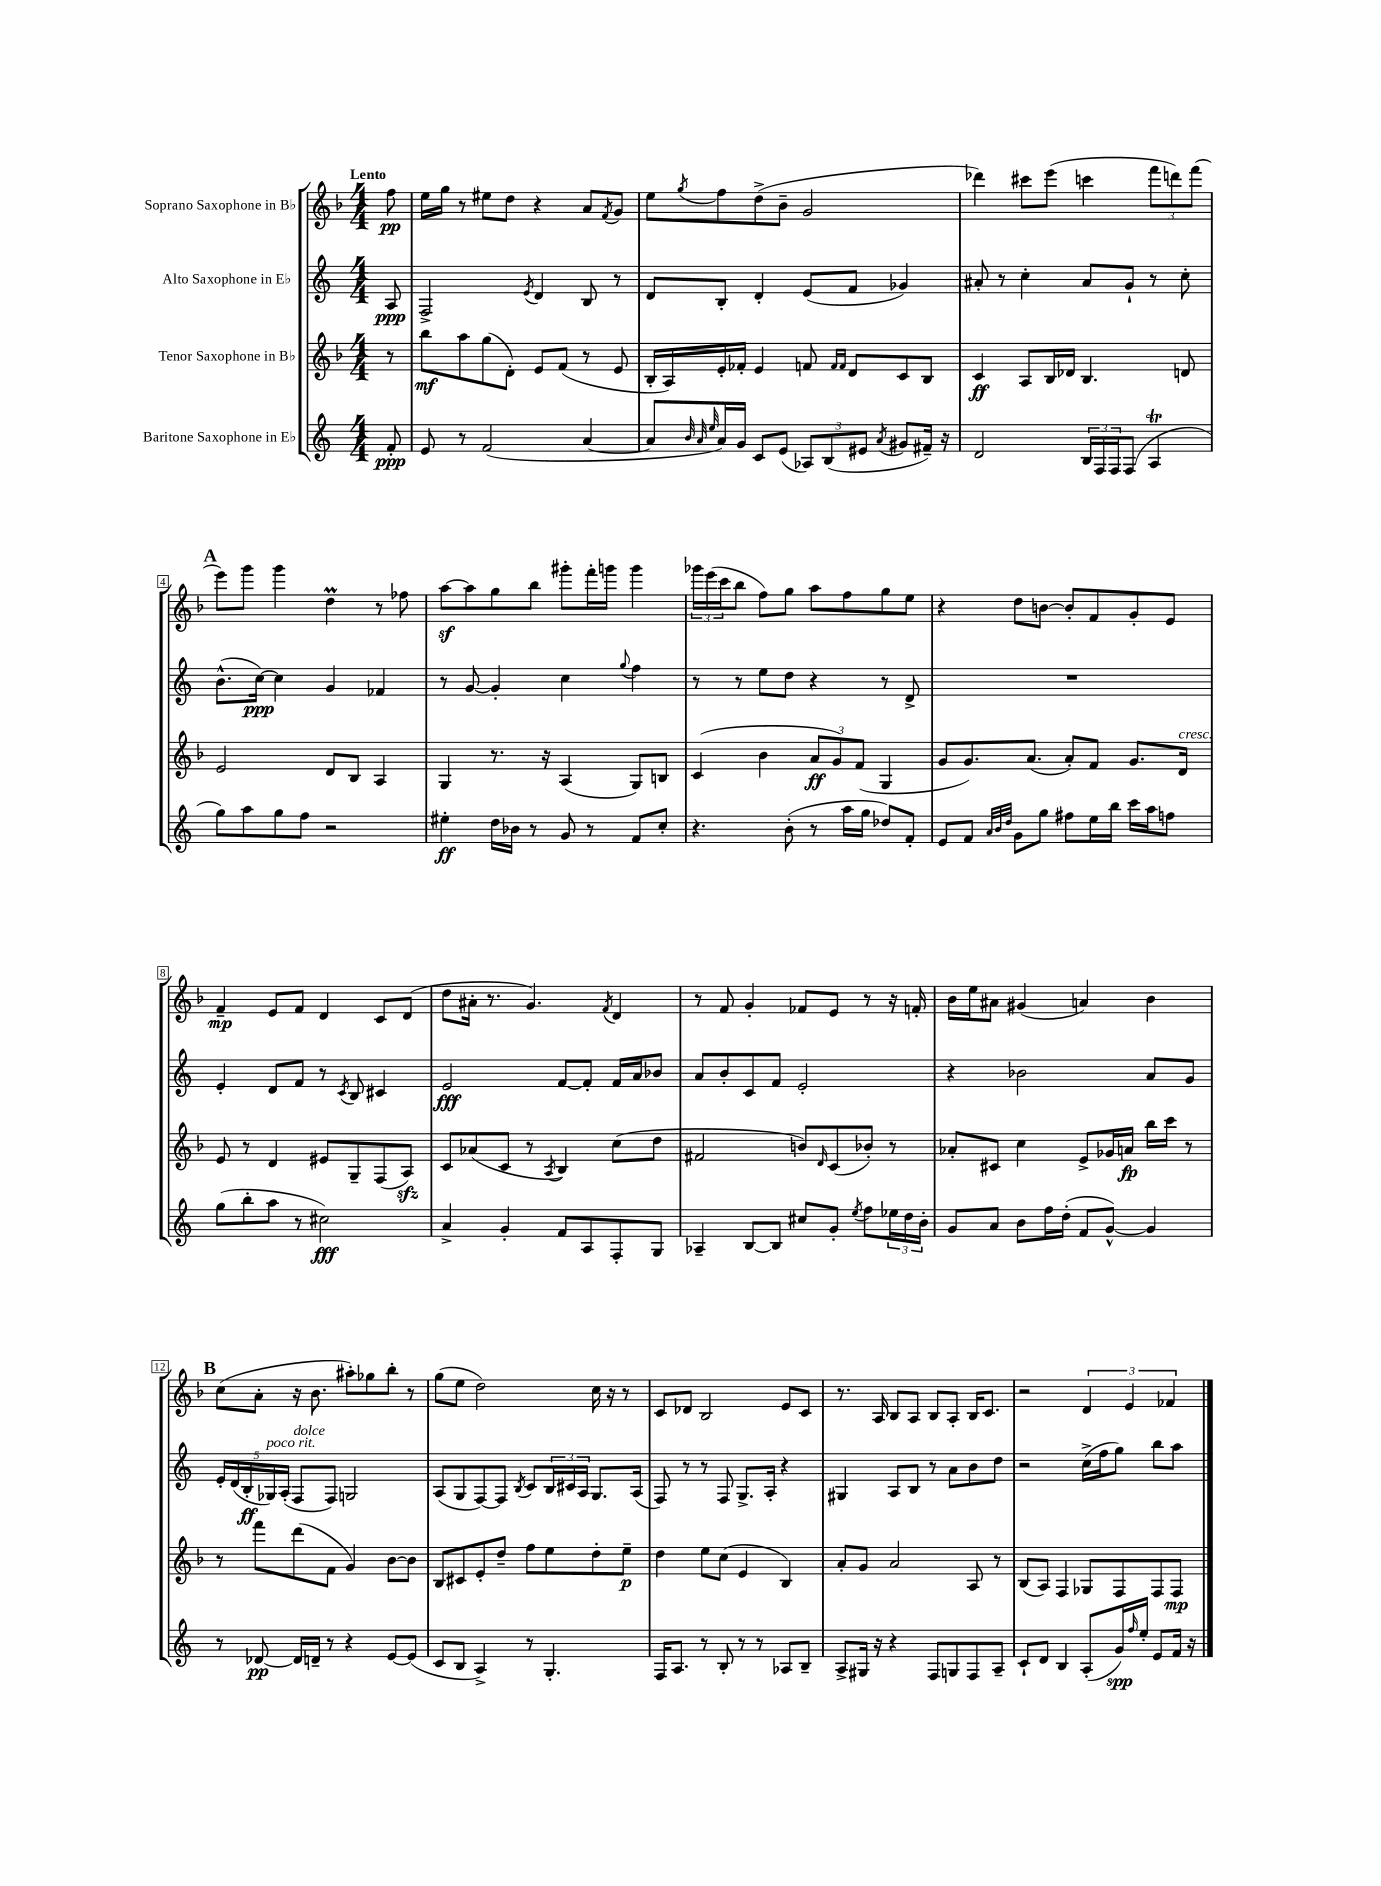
<<
\new StaffGroup <<
\new Staff = "s0" \with { instrumentName = "Soprano Saxophone in Bb" } {
    \clef treble \key f \major \numericTimeSignature \time 4/4 \partial 8 \tempo "Lento"
    f''8\pp |
    e''16 g''16 r8 eis''8 d''8 r4 a'8 \acciaccatura { f'8 } g'8 |
    e''8 \acciaccatura { g''8 } f''8 d''8->( bes'8-- g'2 |
    des'''4) cis'''8 e'''8( c'''4 \tuplet 3/2 { f'''8 d'''8) f'''8( } |
    \mark \markup { \bold "A" } e'''8) g'''8 g'''4 d''4\prall r8 fes''8 |
    a''8~\sf a''8 g''8 bes''8 gis'''8-. f'''16-. g'''16 g'''4 |
    \tuplet 3/2 { ges'''16 e'''16( c'''16 } bes''8 f''8) g''8 a''8 f''8 g''8 e''8 |
    r4 d''8 b'8~ b'8-. f'8 g'8-. e'8 |
    f'4--\mp e'8 f'8 d'4 c'8 d'8( |
    d''8 ais'16-. r8. g'4.) \acciaccatura { f'8 } d'4 |
    r8 f'8 g'4-. fes'8 e'8 r8 r16 f'16-. |
    bes'16 e''16 ais'8 gis'4( a'4) bes'4 |
    \mark \markup { \bold "B" } c''8( a'8-. r16 bes'8. ais''8-.) ges''8 bes''8-. r8 |
    g''8( e''8 d''2) c''16 r16 r8 |
    c'8 des'8 bes2 e'8 c'8 |
    r8. a16 bes8 a8 bes8 a8-. bes16 c'8. |
    r2 \tuplet 3/2 { d'4 e'4 fes'4 } \bar "|." |
}
\new Staff = "s1" \with { instrumentName = "Alto Saxophone in Eb" } {
    \clef treble \key c \major \numericTimeSignature \time 4/4 \partial 8
    a8\ppp |
    f2-> \acciaccatura { e'8 } d'4 b8 r8 |
    d'8 b8-. d'4-. e'8( f'8 ges'4) |
    ais'8-. r8 c''4-. ais'8 g'8-! r8 c''8-. |
    \mark \markup { \bold "A" } b'8.-^( c''16~\ppp) c''4 g'4 fes'4 |
    r8 g'8~ g'4-. c''4 \appoggiatura { g''8 } f''4 |
    r8 r8 e''8 d''8 r4 r8 d'8-> |
    R1 |
    e'4-. d'8 f'8 r8 \acciaccatura { c'8 } b8 cis'4 |
    e'2\fff f'8~ f'8-. f'16 a'16 bes'8 |
    a'8 b'8-. c'8 f'8 e'2-. |
    r4 bes'2 a'8 g'8 |
    \mark \markup { \bold "B" } \tuplet 5/4 { e'16-. d'16( b16-.\ff ges16^\markup { \italic "poco rit." }) a16-.( } f8^\markup { \italic "dolce" } f8) g2 |
    a8( g8 f8~) f8 \acciaccatura { b8 } c'8 \tuplet 3/2 { b16 cis'16 a16 } g8. a16( |
    f8) r8 r8 f8 g8.-> a16-. r4 |
    gis4 a8 b8 r8 a'8 b'8 d''8 |
    r2 c''16->( f''16 g''8) b''8 a''8 \bar "|." |
}
\new Staff = "s2" \with { instrumentName = "Tenor Saxophone in Bb" } {
    \clef treble \key f \major \numericTimeSignature \time 4/4 \partial 8
    r8 |
    bes''8\mf a''8 g''8( d'8-.) e'8 f'8( r8 e'8 |
    bes16-. a16) e'16-. fes'16-. e'4 f'8 \grace { f'16 f'16 } d'8 c'8 bes8 |
    c'4\ff a8 bes16 des'16 bes4. d'8 |
    \mark \markup { \bold "A" } e'2 d'8 bes8 a4 |
    g4 r8. r16 a4( g8) b8 |
    c'4( bes'4 \tuplet 3/2 { a'8\ff g'8) f'8( } g4 |
    g'8 g'8.) a'8.( a'8-.) f'8 g'8. d'16^\markup { \italic "cresc." } |
    e'8 r8 d'4 eis'8 g8-- f8( a8\sfz) |
    c'8 aes'8( c'8 r8 \acciaccatura { a8 } bes4) c''8( d''8 |
    fis'2 b'8) \grace { d'16 } c'8( bes'8-.) r8 |
    aes'8-. cis'8 c''4 e'8-> ges'16 a'16\fp bes''16 c'''16 r8 |
    \mark \markup { \bold "B" } r8 f'''8 d'''8( f'8 g'4) bes'8~ bes'8 |
    bes8 cis'8 e'8-. d''8-- f''8 e''8 d''8-. e''8--\p |
    d''4 e''8 c''8( e'4 bes4) |
    a'8-. g'8 a'2 a8 r8 |
    bes8( a8) f4 ges8 f8 f8 f8\mp \bar "|." |
}
\new Staff = "s3" \with { instrumentName = "Baritone Saxophone in Eb" } {
    \clef treble \key c \major \numericTimeSignature \time 4/4 \partial 8
    f'8-.\ppp |
    e'8 r8 f'2( a'4~ |
    a'8 \grace { b'32 a'32 e''32 } a'16) g'16 c'8 e'8( \tuplet 3/2 { aes8) b8( eis'8 } \acciaccatura { a'8 } gis'8 fis'16--) r16 |
    d'2 \tuplet 3/2 { b16 f16 f16 } f8( a4\trill |
    \mark \markup { \bold "A" } g''8) a''8 g''8 f''8 r2 |
    eis''4-.\ff d''16 bes'16 r8 g'8 r8 f'8 c''8-. |
    r4. b'8-.( r8 a''16 g''16 des''8) f'8-. |
    e'8 f'8 \grace { a'32 b'32 d''32 } g'8 g''8 fis''8 e''16 b''16 c'''16 a''16 f''8 |
    g''8( b''8-. a''8 r8 cis''2\fff) |
    a'4-> g'4-. f'8 a8 f8-. g8 |
    aes4-- b8~ b8 cis''8 g'8-. \acciaccatura { e''8 } f''8 \tuplet 3/2 { ees''16 d''16 b'16-. } |
    g'8 a'8 b'8 f''16 d''16-.( f'8 g'8~-^) g'4 |
    \mark \markup { \bold "B" } r8 des'8~\pp des'16 d'16-- r8 r4 e'8~ e'8( |
    c'8 b8 a4->) r8 g4.-. |
    f16 a8. r8 b8-. r8 r8 aes8 b8-- |
    a8-> gis16 r16 r4 f8 g8 f8 a8-- |
    c'8-! d'8 b4 a8-.( g'16\spp) \grace { f''16 } e''16-. e'8 f'16 r16 \bar "|." |
}
>>
>>
\layout { \context { \Score \override BarNumber.stencil = #(make-stencil-boxer 0.1 0.3 ly:text-interface::print) } }
